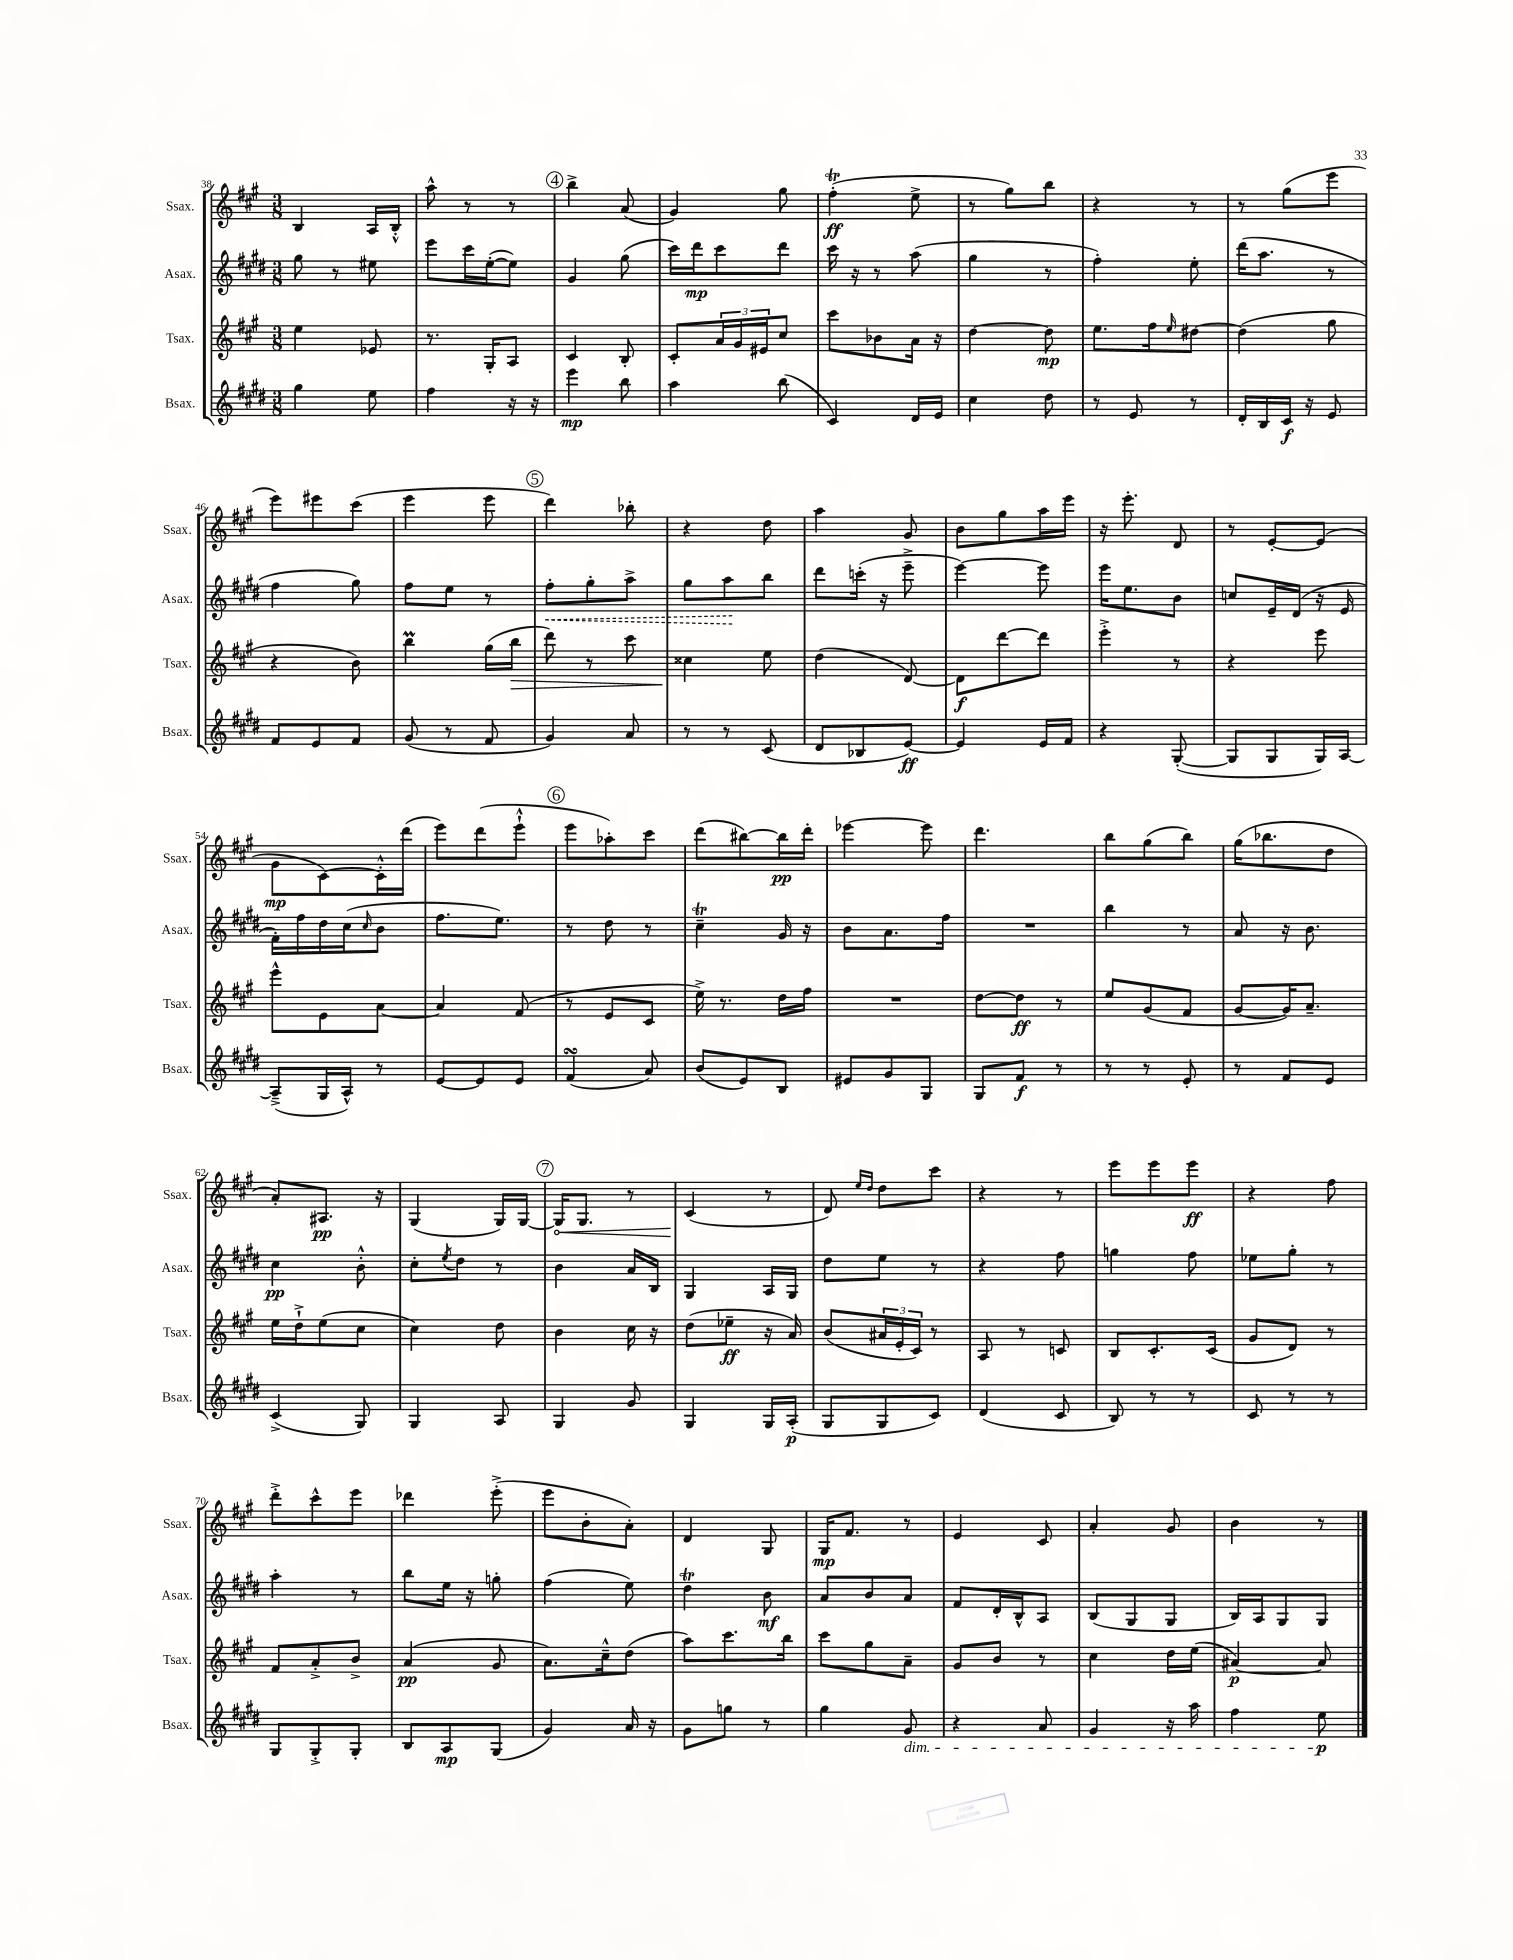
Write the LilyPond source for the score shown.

<<
\new StaffGroup <<
\new Staff = "s0" \with { instrumentName = "Ssax." shortInstrumentName = "Ssax." } {
    \clef treble \key a \major \numericTimeSignature \time 3/8
    b4 a16 b16-.-^ |
    a''8-^ r8 r8 |
    \mark \markup { \circle "4" } b''4-> a'8( |
    gis'4) gis''8 |
    fis''4-.\trill\ff( e''8-> |
    r8 gis''8) b''8 |
    r4 r8 |
    r8 gis''8( e'''8 |
    e'''8) eis'''8 cis'''8( |
    e'''4 e'''8 |
    \mark \markup { \circle "5" } d'''4) bes''8-. |
    r4 d''8 |
    a''4 gis'8 |
    b'8 gis''8 a''16 e'''16 |
    r16 e'''8.-. d'8 |
    r8 e'8~-. e'8( |
    gis'8\mp cis'8~) cis'16-.-^ d'''16( |
    e'''8) d'''8( e'''8-!-^ |
    \mark \markup { \circle "6" } e'''8 aes''8-.) cis'''8 |
    d'''8( bis''8~) bis''16\pp d'''16-. |
    ees'''4~ ees'''8 |
    d'''4. |
    b''8 gis''8( b''8) |
    gis''16( bes''8. d''8 |
    a'8-.) ais8.\pp r16 |
    gis4( gis16) gis16~ |
    \mark \markup { \circle "7" } \once \override Hairpin.circled-tip = ##t gis16\< gis8. r8 |
    cis'4\!( r8 |
    d'8) \grace { e''16 d''16 } d''8 cis'''8 |
    r4 r8 |
    e'''8 e'''8 e'''8\ff |
    r4 fis''8 |
    d'''8-.-> cis'''8-^ e'''8 |
    des'''4 e'''8-.->( |
    e'''8 b'8-. a'8-.) |
    d'4 gis8 |
    gis16\mp fis'8. r8 |
    e'4 cis'8 |
    a'4-. gis'8 |
    b'4 r8 \bar "|." |
}
\new Staff = "s1" \with { instrumentName = "Asax." shortInstrumentName = "Asax." } {
    \clef treble \key e \major \numericTimeSignature \time 3/8
    gis''8 r8 eis''8 |
    e'''8 cis'''16 e''16~-.( e''8) |
    \mark \markup { \circle "4" } gis'4 gis''8( |
    cis'''16) dis'''16\mp cis'''8 dis'''8 |
    cis'''16 r16 r8 a''8( |
    gis''4 r8 |
    fis''4-.) e''8-. |
    dis'''16( a''8. r8 |
    fis''4 gis''8) |
    fis''8 e''8 r8 |
    \mark \markup { \circle "5" } \once \override Hairpin.style = #'dashed-line fis''8-.\< gis''8-. a''8-> |
    gis''8 a''8\! b''8 |
    dis'''8 c'''16-.( r16 e'''8---> |
    e'''4~) e'''8 |
    e'''16 e''8. b'8 |
    c''8 e'16-- dis'16( r16 e'16 |
    fis'16-.) fis''16 dis''16 cis''16( \grace { cis''16 } b'8 |
    fis''8. e''8.) |
    \mark \markup { \circle "6" } r8 dis''8 r8 |
    cis''4--\trill gis'16 r16 |
    b'8 a'8. fis''16 |
    R4. |
    b''4 r8 |
    a'8 r16 b'8. |
    cis''4\pp b'8-.-^ |
    cis''8-. \acciaccatura { e''8 } dis''8 r8 |
    \mark \markup { \circle "7" } b'4 a'16 b16 |
    gis4 a16 gis16 |
    dis''8 e''8 r8 |
    r4 fis''8 |
    g''4 fis''8 |
    ees''8 gis''8-. r8 |
    a''4-. r8 |
    b''8 e''16 r16 g''8-. |
    fis''4( e''8) |
    dis''4\trill b'8\mf |
    a'8 b'8 a'8 |
    fis'8 dis'16-. b16-^ a8 |
    b8( gis8 gis8 |
    b16) a16 gis8 gis8 \bar "|." |
}
\new Staff = "s2" \with { instrumentName = "Tsax." shortInstrumentName = "Tsax." } {
    \clef treble \key a \major \numericTimeSignature \time 3/8
    e''4 ees'8 |
    r8. gis16-. a8 |
    \mark \markup { \circle "4" } cis'4 b8-. |
    cis'8-. \tuplet 3/2 { a'16 gis'16 eis'16 } cis''8 |
    cis'''8 bes'8 a'16 r16 |
    d''4~ d''8\mp |
    e''8. fis''16 \grace { e''16 } dis''8~ |
    dis''4( gis''8 |
    r4 b'8) |
    b''4\prall gis''16( b''16\> |
    \mark \markup { \circle "5" } d'''8) r8 cis'''8 |
    cisis''4\! e''8 |
    d''4( d'8~) |
    d'8\f d'''8~ d'''8 |
    e'''4-.-> r8 |
    r4 e'''8 |
    e'''8-^ e'8 a'8~ |
    a'4 fis'8( |
    \mark \markup { \circle "6" } r8 e'8 cis'8 |
    e''16->) r8. d''16 fis''16 |
    R4. |
    d''8~ d''8\ff r8 |
    e''8 gis'8( fis'8 |
    gis'8~ gis'16) a'8.-- |
    e''16 d''16-!-> e''8( cis''8 |
    cis''4) d''8 |
    \mark \markup { \circle "7" } b'4 cis''16 r16 |
    d''8( ees''8--\ff r16 a'16) |
    b'8( \tuplet 3/2 { ais'16 e'16-. cis'16) } r8 |
    a8 r8 c'8 |
    b8 cis'8.-. cis'16( |
    gis'8 d'8) r8 |
    fis'8 a'8-.-> b'8-> |
    a'4\pp( gis'8 |
    a'8.) cis''16---^ d''8( |
    a''8) cis'''8. b''16 |
    cis'''8 gis''8 a'8-- |
    gis'8 b'8 r8 |
    cis''4 d''16 e''16( |
    ais'4~\p) ais'8 \bar "|." |
}
\new Staff = "s3" \with { instrumentName = "Bsax." shortInstrumentName = "Bsax." } {
    \clef treble \key e \major \numericTimeSignature \time 3/8
    gis''4 e''8 |
    fis''4 r16 r16 |
    \mark \markup { \circle "4" } e'''4\mp b''8 |
    a''4 b''8( |
    cis'4) dis'16 e'16 |
    cis''4 dis''8 |
    r8 e'8 r8 |
    dis'16-. b16 cis'16\f r16 e'8 |
    fis'8 e'8 fis'8 |
    gis'8( r8 fis'8 |
    \mark \markup { \circle "5" } gis'4) a'8 |
    r8 r8 cis'8( |
    dis'8 bes8 e'8~\ff) |
    e'4 e'16 fis'16 |
    r4 gis8~-.( |
    gis8 gis8 gis16) a16~ |
    a8--->( gis16 a16-^) r8 |
    e'8~ e'8 e'8 |
    \mark \markup { \circle "6" } fis'4\turn( a'8) |
    b'8( e'8) b8 |
    eis'8 gis'8 gis8 |
    gis8 fis'8\f r8 |
    r8 r8 e'8-. |
    r8 fis'8 e'8 |
    cis'4->( gis8) |
    gis4 a8 |
    \mark \markup { \circle "7" } gis4 gis'8 |
    gis4 gis16 a16-.\p( |
    gis8 gis8 cis'8) |
    dis'4( cis'8 |
    b8) r8 r8 |
    cis'8 r8 r8 |
    gis8 gis8-.-> gis8-. |
    b8 a8\mp gis8( |
    gis'4) a'16 r16 |
    gis'8 g''8 r8 |
    gis''4 gis'8\dim |
    r4 a'8 |
    gis'4 r16 a''16 |
    fis''4 e''8\p\! \bar "|." |
}
>>
>>
\layout { \context { \Score currentBarNumber = #38 } }
